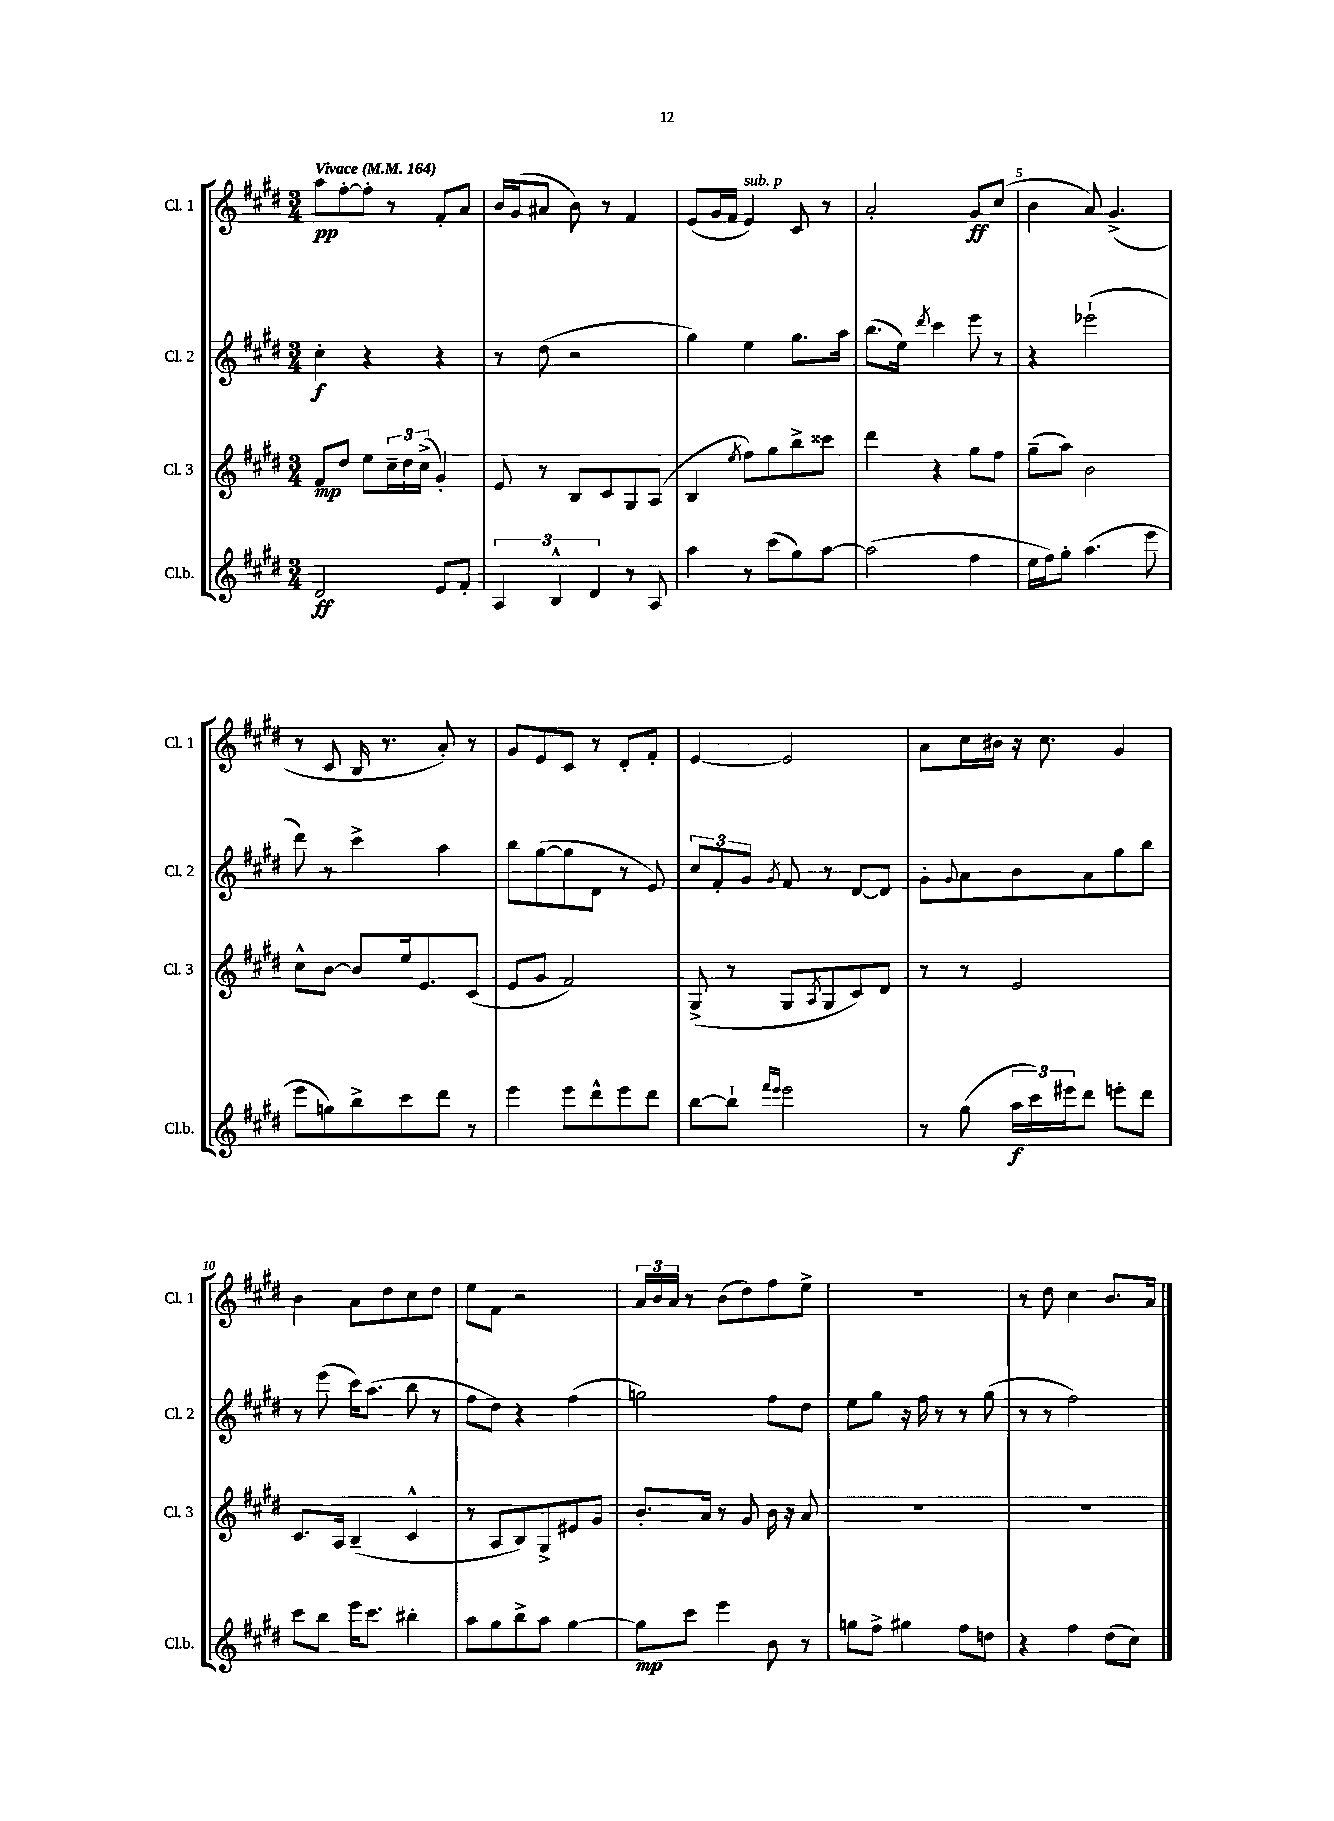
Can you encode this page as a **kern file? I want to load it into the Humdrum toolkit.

**kern	**dynam	**kern	**dynam	**kern	**dynam	**kern	**dynam
*part4	*part4	*part3	*part3	*part2	*part2	*part1	*part1
*staff4	*staff4	*staff3	*staff3	*staff2	*staff2	*staff1	*staff1
*I"Cl.b.	*	*I"Cl. 3	*	*I"Cl. 2	*	*I"Cl. 1	*
*I'Cl.b.	*	*I'Cl. 3	*	*I'Cl. 2	*	*I'Cl. 1	*
*clefG2	*	*clefG2	*	*clefG2	*	*clefG2	*
*k[f#c#g#d#]	*	*k[f#c#g#d#]	*	*k[f#c#g#d#]	*	*k[f#c#g#d#]	*
*M3/4	*	*M3/4	*	*M3/4	*	*M3/4	*
*MM164	*	*MM164	*	*MM164	*	*MM164	*
=1	=1	=1	=1	=1	=1	=1	=1
!	!	!	!	!	!	!LO:TX:a:B:t=Vivace	!
2d#/	ff	8f#/L	mp	4cc#'\	f	8aa\L	pp
.	.	8dd#/J	.	.	.	[8ff#'\	.
.	.	8ee\L	.	4r	.	8ff#'\J]	.
.	.	24cc#~\L	.	.	.	8r	.
.	.	24dd#\	.	.	.	.	.
.	.	(24cc#^\JJ	.	.	.	.	.
8e/L	.	4g#'/)	.	4r	.	8f#'/L	.
8f#'/J	.	.	.	.	.	8a/J	.
=2	=2	=2	=2	=2	=2	=2	=2
6A/	.	8e/	.	8r	.	16b/LL	.
.	.	.	.	.	.	(16g#/J	.
.	.	8r	.	(8dd#\	.	8a#X/J	.
6B^^/	.	.	.	.	.	.	.
.	.	8B/L	.	2r	.	8b\)	.
6d#/	.	.	.	.	.	.	.
.	.	8c#/	.	.	.	8r	.
8r	.	8G#/	.	.	.	4f#/	.
8A/	.	(8A/J	.	.	.	.	.
=3	=3	=3	=3	=3	=3	=3	=3
4aa\	.	4B/	.	4gg#\)	.	(8e/L	.
.	.	.	.	.	.	16g#/L	.
.	.	.	.	.	.	16f#/JJ	.
.	.	8qee/	.	.	.	.	.
!	!	!	!	!	!	!LO:TX:a:i:t=sub. p	!
8r	.	8ff#\L)	.	4ee\	.	4e/)	.
(8ccc#\L	.	8gg#\	.	.	.	.	.
8gg#\)	.	8bb^\	.	8.gg#\L	.	8c#/	.
[8aa\J	.	8ccc##X\J	.	.	.	8r	.
.	.	.	.	16aa\Jk	.	.	.
=4	=4	=4	=4	=4	=4	=4	=4
(2aa\]	.	4ddd#\	.	(8.bb\L	.	2a'/	.
.	.	.	.	16ee\Jk)	.	.	.
.	.	.	.	8qddd#/	.	.	.
.	.	4r	.	4ccc#\	.	.	.
4ff#\	.	8gg#\L	.	8eee\	.	8g#/L	ff
.	.	8ff#\J	.	8r	.	(8cc#/J	.
=5	=5	=5	=5	=5	=5	=5	=5
16ee\LL	.	(8gg#~\L	.	4r	.	4b\	.
16ff#\J)	.	.	.	.	.	.	.
8gg#'\J	.	8aa\J)	.	.	.	.	.
(4.aa\	.	2b\	.	(2eee-X`\	.	8a/)	.
.	.	.	.	.	.	(4.g#^/	.
8eee\	.	.	.	.	.	.	.
!!LO:LB:g=z
=6	=6	=6	=6	=6	=6	=6	=6
8eee\L	.	8cc#^^\L	.	8ddd#\)	.	8r	.
8ggn\)	.	[8b\J	.	8r	.	8c#/	.
8bb^\	.	8b/L]	.	4ccc#^\	.	16B/	.
.	.	.	.	.	.	8.r	.
8ccc#\	.	16ee/k	.	.	.	.	.
.	.	8.e/	.	.	.	.	.
8ddd#\J	.	.	.	4aa\	.	8a'/)	.
8r	.	(8c#/J	.	.	.	8r	.
=7	=7	=7	=7	=7	=7	=7	=7
4eee\	.	8e/L	.	8bb\L	.	8g#/L	.
.	.	8g#/J	.	([8gg#\	.	8e/	.
8eee\L	.	2f#/)	.	8gg#\]	.	8c#/J	.
8ddd#^^\	.	.	.	8d#\J	.	8r	.
8eee\	.	.	.	8r	.	8d#'/L	.
8ddd#\J	.	.	.	8e/)	.	8f#'/J	.
=8	=8	=8	=8	=8	=8	=8	=8
[8bb\L	.	(8G#^/	.	12cc#/L	.	[4e/	.
.	.	.	.	12f#'/	.	.	.
8bb`\J]	.	8r	.	.	.	.	.
.	.	.	.	12g#/J	.	.	.
16qqfff#/LL	.	.	.	.	.	.	.
16qqeee/JJ	.	.	.	8qg#/	.	.	.
2eee\	.	8G#/L	.	8f#/	.	2e/]	.
.	.	8qA/	.	.	.	.	.
.	.	8G#/	.	8r	.	.	.
.	.	8c#/)	.	[8d#/L	.	.	.
.	.	8d#/J	.	8d#/J]	.	.	.
=9	=9	=9	=9	=9	=9	=9	=9
8r	.	8r	.	8g#'\L	.	8a\L	.
.	.	.	.	8qqg#/	.	.	.
(8gg#\	.	8r	.	8a\	.	16cc#\L	.
.	.	.	.	.	.	16b#X\JJ	.
24aa\LL	f	2e/	.	8b\	.	16r	.
24ccc#\)	.	.	.	.	.	.	.
.	.	.	.	.	.	8.cc#\	.
24eee#X\J	.	.	.	.	.	.	.
8ddd#\J	.	.	.	8a\	.	.	.
8eeen'\L	.	.	.	8gg#\	.	4g#/	.
8ddd#\J	.	.	.	8bb\J	.	.	.
!!LO:LB:g=z
=10	=10	=10	=10	=10	=10	=10	=10
8ccc#\L	.	8.c#/L	.	8r	.	4b\	.
8bb\J	.	.	.	(8eee\	.	.	.
.	.	16A/Jk	.	.	.	.	.
16eee\KL	.	(4B~/	.	16ccc#\KL)	.	8a\L	.
8.ccc#\J	.	.	.	(8.aa\J	.	.	.
.	.	.	.	.	.	8dd#\	.
4bb#X'\	.	4c#^^/	.	8bb\	.	8cc#\	.
.	.	.	.	8r	.	8dd#\J	.
=11	=11	=11	=11	=11	=11	=11	=11
8aa\L	.	8r	.	8ff#\L	.	8ee\L	.
8gg#\	.	8A/L	.	8dd#\J)	.	8f#\J	.
8bb^\	.	8B/)	.	4r	.	2r	.
8aa\J	.	8G#^/	.	.	.	.	.
[4gg#\	.	8e#X/	.	(4ff#\	.	.	.
.	.	8g#/J	.	.	.	.	.
=12	=12	=12	=12	=12	=12	=12	=12
8gg#\L]	mp	8.b'/L	.	2ggn\)	.	24a/LL	.
.	.	.	.	.	.	24b/	.
.	.	.	.	.	.	24a/JJ	.
8ccc#\J	.	.	.	.	.	8r	.
.	.	16a/Jk	.	.	.	.	.
4eee\	.	8r	.	.	.	(8b\L	.
.	.	8g#/	.	.	.	8dd#\)	.
8b\	.	16b\	.	8ff#\L	.	8ff#\	.
.	.	16r	.	.	.	.	.
8r	.	8a/	.	8dd#\J	.	8ee^\J	.
=13	=13	=13	=13	=13	=13	=13	=13
8ggn\L	.	2.r	.	8ee\L	.	2.r	.
8ff#^\J	.	.	.	8gg#\J	.	.	.
4gg#X\	.	.	.	16r	.	.	.
.	.	.	.	16ff#\	.	.	.
.	.	.	.	8r	.	.	.
8ff#\L	.	.	.	8r	.	.	.
8ddn\J	.	.	.	(8gg#\	.	.	.
=14	=14	=14	=14	=14	=14	=14	=14
4r	.	2.r	.	8r	.	8r	.
.	.	.	.	8r	.	8dd#\	.
4ff#\	.	.	.	2ff#\)	.	4cc#\	.
(8dd#\L	.	.	.	.	.	8.b/L	.
8cc#\J)	.	.	.	.	.	.	.
.	.	.	.	.	.	16a/Jk	.
==	==	==	==	==	==	==	==
*-	*-	*-	*-	*-	*-	*-	*-
